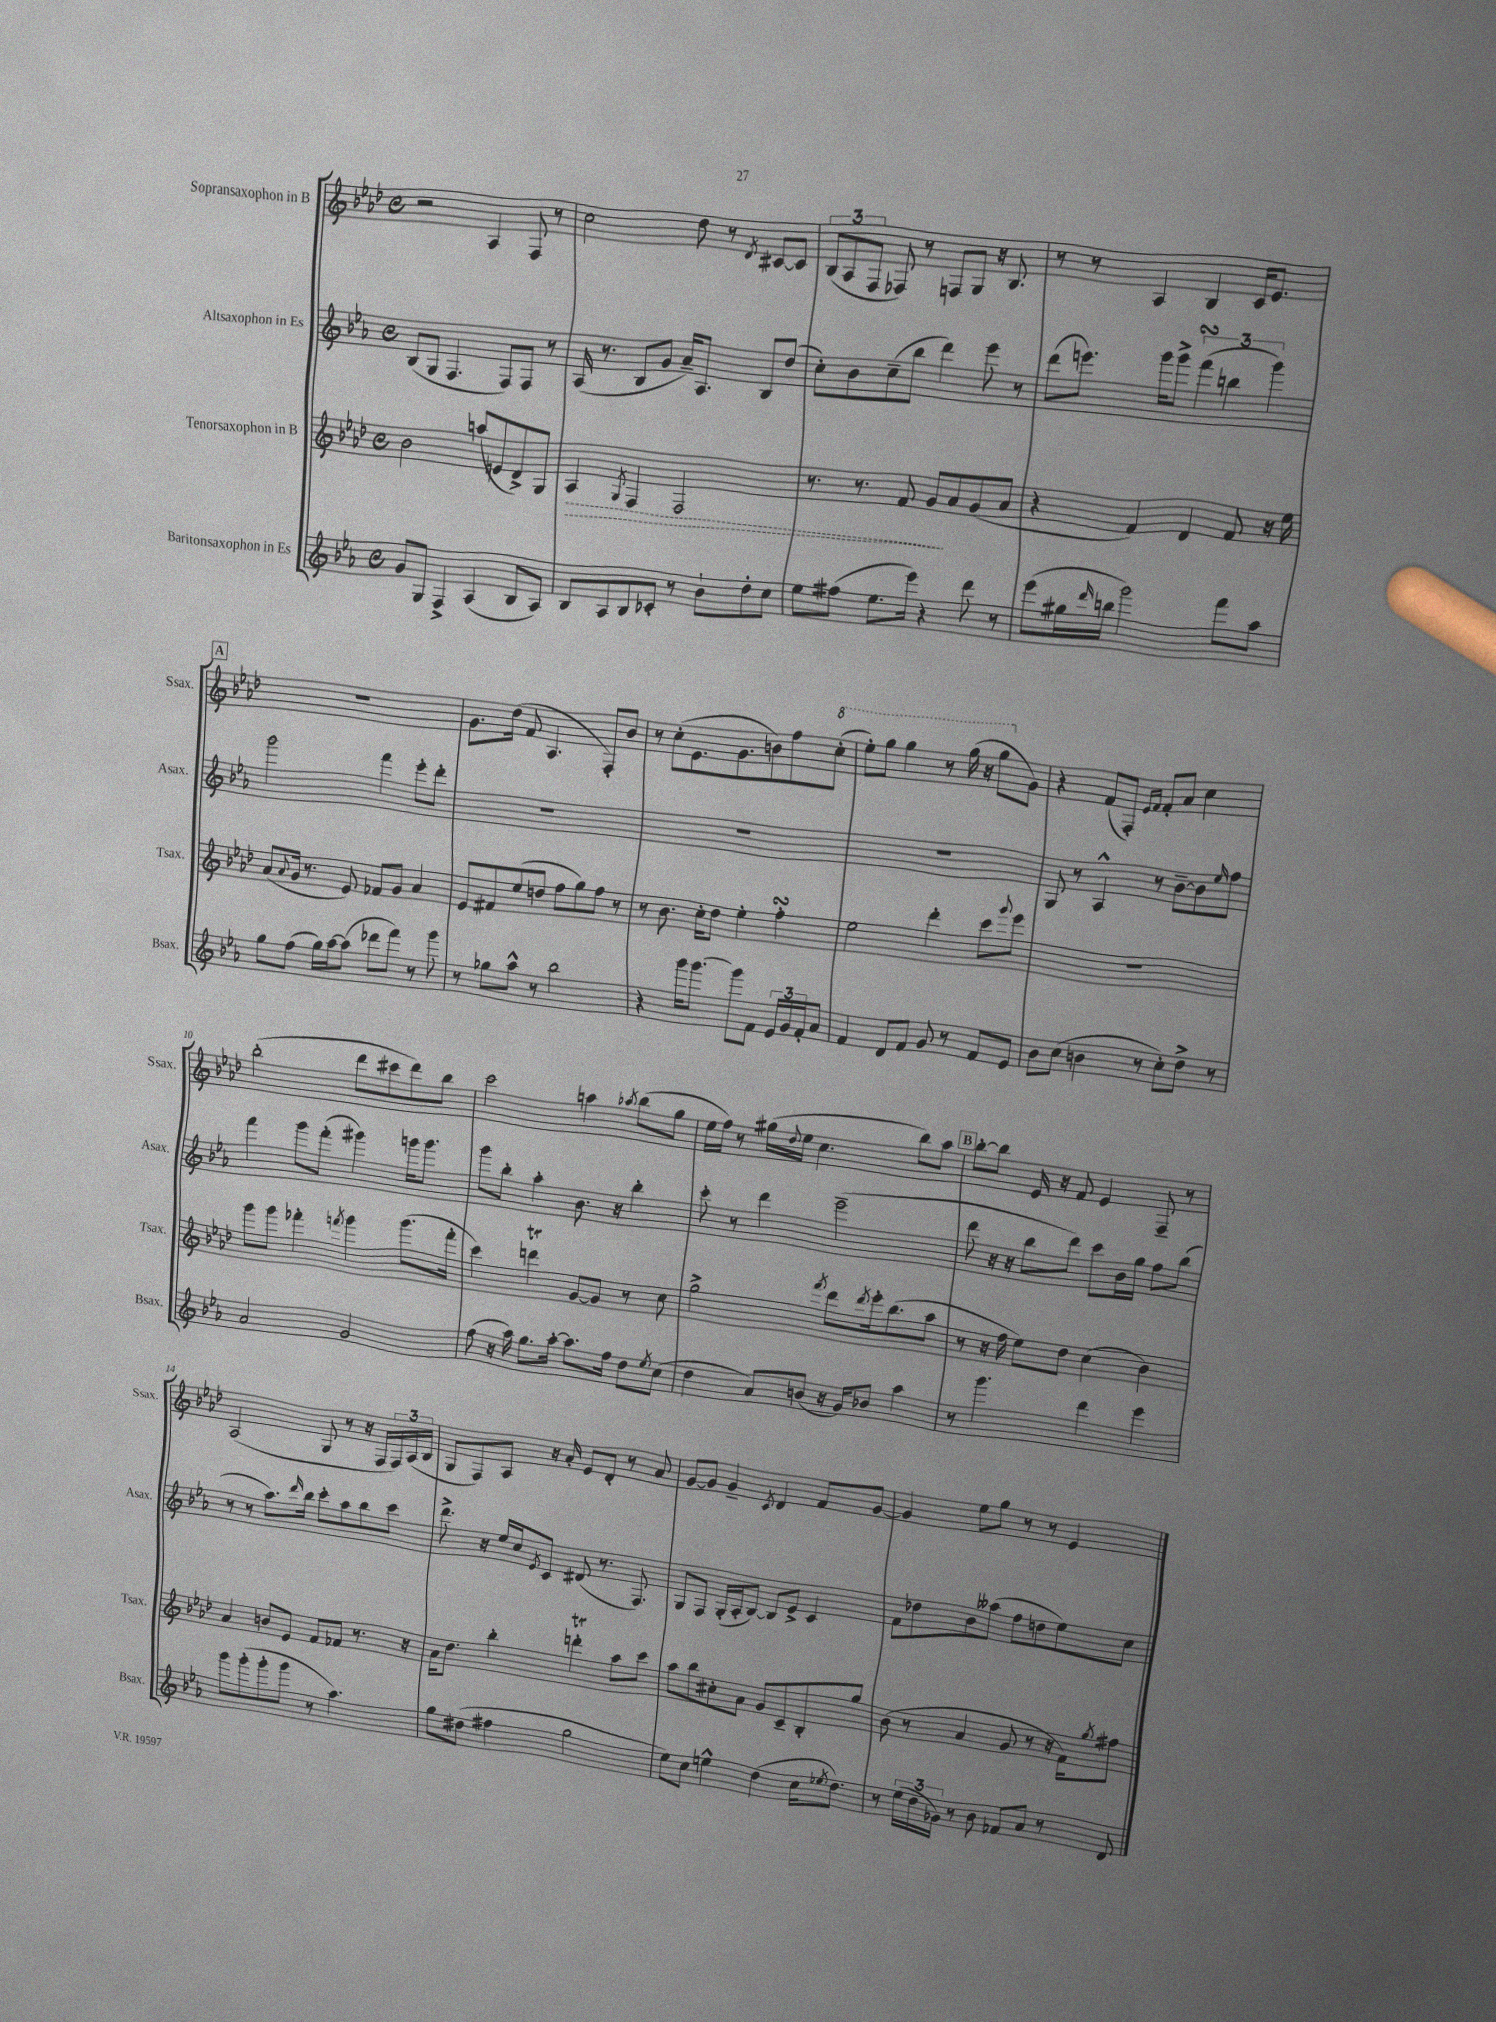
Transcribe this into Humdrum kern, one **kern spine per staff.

**kern	**kern	**kern	**kern
*staff4	*staff3	*staff2	*staff1
*clefG2	*clefG2	*clefG2	*clefG2
*k[b-e-a-]	*k[b-e-a-d-]	*k[b-e-a-]	*k[b-e-a-d-]
*M4/4	*M4/4	*M4/4	*M4/4
*met(c)	*met(c)	*met(c)	*met(c)
8g	2b-	(8B-	2r
8G	.	8G	.
4F^	.	4.F	.
(4A-	(8aa	.	4A-
.	8e	8F)	.
8B-	8d-^)	8F	8F
8A-)	8G	8r	8r
=	=	=	=
8B-	4A-	(16A-	2cc
.	.	8.r	.
8A-	.	.	.
.	8qG	.	.
8B-	4F	8B-	.
8c-'	.	8g	.
8r	2F	16a-~)	8dd-
.	.	8.A-	.
8b-`	.	.	8r
.	.	.	8qd-
8dd'	.	8B-	[8c#
8cc	.	(8dd	8c#]
=	=	=	=
8ee-	8.r	8cc')	(12B-
.	.	.	12A-
(8ff#	.	8b-	.
.	.	.	12F
.	8.r	.	.
8.ee-	.	(8cc~	8F-)
.	8f	8bb-	8r
16eee-)	.	.	.
4r	8g	4ddd)	8F
.	8a-	.	8G
8ddd	(8g	8eee-	16r
.	.	.	8.B-
8r	8a-	8r	.
=	=	=	=
(8eee-	4r	(8ddd	8r
16gg#	.	8.eee)	8r
16qqddd	.	.	.
16bb	.	.	.
2ggg)	4f)	.	4A-
.	.	16ggg	.
.	.	8ggg^	.
.	4d-	(6fff	4B-
.	.	6bb	.
8fff	8f	.	16c
.	.	.	8.e-
.	.	6ggg)	.
8aa-	16r	.	.
.	16ee-	.	.
=	=	=	=
8gg	(8a-	2ggg	1r
.	8qqa-	.	.
(8ff	16g	.	.
.	8.r	.	.
16gg)	.	.	.
[16aa-	.	.	.
(8aa-]	8e-)	.	.
8ddd-	8f-	4fff	.
8fff)	8g	.	.
8r	4a-	8eee-'	.
8ggg	.	8ddd'	.
=	=	=	=
8r	8e-	1r	8.g
8gg-	8f#	.	.
.	.	.	(16dd-
8aa-^^	(8ee-	.	8f
8r	8dd	.	4.A-
2bb-	8ff	.	.
.	8gg)	.	.
.	8ff	.	8F')
.	8r	.	8b-
=	=	=	=
4r	8r	1r	8r
.	8.b-	.	(8cc'
16ggg	.	.	8.e-
[8.ggg	16cc'	.	.
.	8dd-	.	.
.	.	.	8.g
8ggg]	4ee-'	.	.
8f	.	.	8b)
24e-	4ff'	.	8ff
24g	.	.	.
24f'	.	.	.
8a-	.	.	(8ccc'
=	=	=	=
4f	2ee-	1r	8eee-')
.	.	.	8ggg
8d	.	.	4ggg
8f	.	.	.
8g	4ddd-'	.	8r
8r	.	.	(16ggg
.	.	.	16r
8f	8ccc	.	8ggg
.	8qqggg	.	.
8e-	8eee-	.	8g)
=	=	=	=
8b-	1r	8G	4r
(8cc	.	8r	.
4b	.	4A-^^	(8f
.	.	.	8F')
.	.	.	16qqe-
.	.	.	16qqf
8r	.	8r	8f'
8cc')	.	[8b-~	8a-
8dd^	.	8b-]	4cc
.	.	16qqee-	.
8r	.	8ff	.
=	=	=	=
2a-	8ggg	4fff	(2bb-'
.	8ggg	.	.
.	4fff-'	8ggg	.
.	.	(8fff'	.
.	8qfff	.	.
2g	4ggg	4ggg#)	8ddd-
.	.	.	8ccc#
.	(8.ggg	16ggg	8ddd-)
.	.	8.ggg	.
.	.	.	8bb-
.	16fff'	.	.
=	=	=	=
(8ff	4ccc)	8ggg	2ccc
16r	.	8bb-'	.
16aa-)	.	.	.
8.gg	4ddd	4aa-'	.
[16aa-'	.	.	.
8.aa-]	[8g	8.b-	4aa
.	8g]	.	.
16ff	.	16r	.
.	.	.	8qaa-
8dd	8r	4bb-'	(8bb-
8qee-	.	.	.
(8cc	8cc	.	8gg
=	=	=	=
4dd	2gg^	8ccc'	16ee-
.	.	.	16ff)
.	.	8r	8r
8a-)	.	4ddd	(16gg#
.	.	.	8qqdd-
.	.	.	16ee-
(8b	.	.	4.cc
.	8qfff	.	.
16r	8ddd-	(2eee-~	.
16g)	.	.	.
.	8qddd-	.	.
8b-	16eee-'	.	.
.	(8.bb-	.	.
4aa-	.	.	8bb-)
.	8aa-	.	8aa-
=	=	=	=
8r	8r	8ddd	[8bb-'
4.ggg	16r	16r	8bb-]
.	16ff	16r	.
.	8ee-)	8bb-	16e-
.	.	.	16r
.	8dd-	8ddd)	8f
4ddd	(4cc	8ccc	4e-
.	.	16b-	.
.	.	16gg	.
4eee-	4b-)	8ff	8F~
.	.	(8bb-	8r
=	=	=	=
8ggg	4a-	8r	(2A-
(8ggg'	.	8r	.
8ggg'	8b	8.aa-)	.
8ggg	8e-	.	.
.	.	16qqddd	.
.	.	16bb-	.
8r	8f	8ccc'	8G
4.aa-)	8f-	8aa-	8r
.	8.r	8bb-	16r
.	.	.	16F
.	.	8ccc	24F)
.	.	.	(24A-
.	16r	.	.
.	.	.	24B-
=	=	=	=
8gg	16a-	8.ddd^	8G
.	8.dd-	.	.
(8dd#	.	.	8F)
.	.	16r	.
4ff#	4bb-'	16ee-	8A-
.	.	16cc	.
.	.	8qe-	.
.	.	8c	16r
.	.	.	16a-'
2gg	4ddd'	(8d#	8e-
.	.	8.r	8d-'
.	8aa-	.	8r
.	.	8.F)	.
.	8ccc	.	8a-
=	=	=	=
8ee-)	8aa-	8G	[8g
8cc	8bb-	8F	8g]
4ee^^	8cc#'	(16G'	4g~
.	.	16A-'	.
.	8a-	[8B-)	.
.	.	.	8qc
(4dd	8g	8B-]	4d-
.	8c~	8e-^	.
16cc	8B-'	4c	8f
8qee-	.	.	.
8.dd)	.	.	.
.	8gg	.	[8g
=	=	=	=
8r	(8b-	8f	4g]
(24ee-	8r	8dd-	.
24dd	.	.	.
24g-)	.	.	.
8r	4a-	8b-	8ee-
8b-	.	(8aa--	8gg
8f-	8g	8ff	8r
8a-	8r	8dd	8r
8r	16r	8ee-)	4e-
.	16f)	.	.
.	8qgg	.	.
8d	8ff#	8cc	.
==	==	==	==
*-	*-	*-	*-
